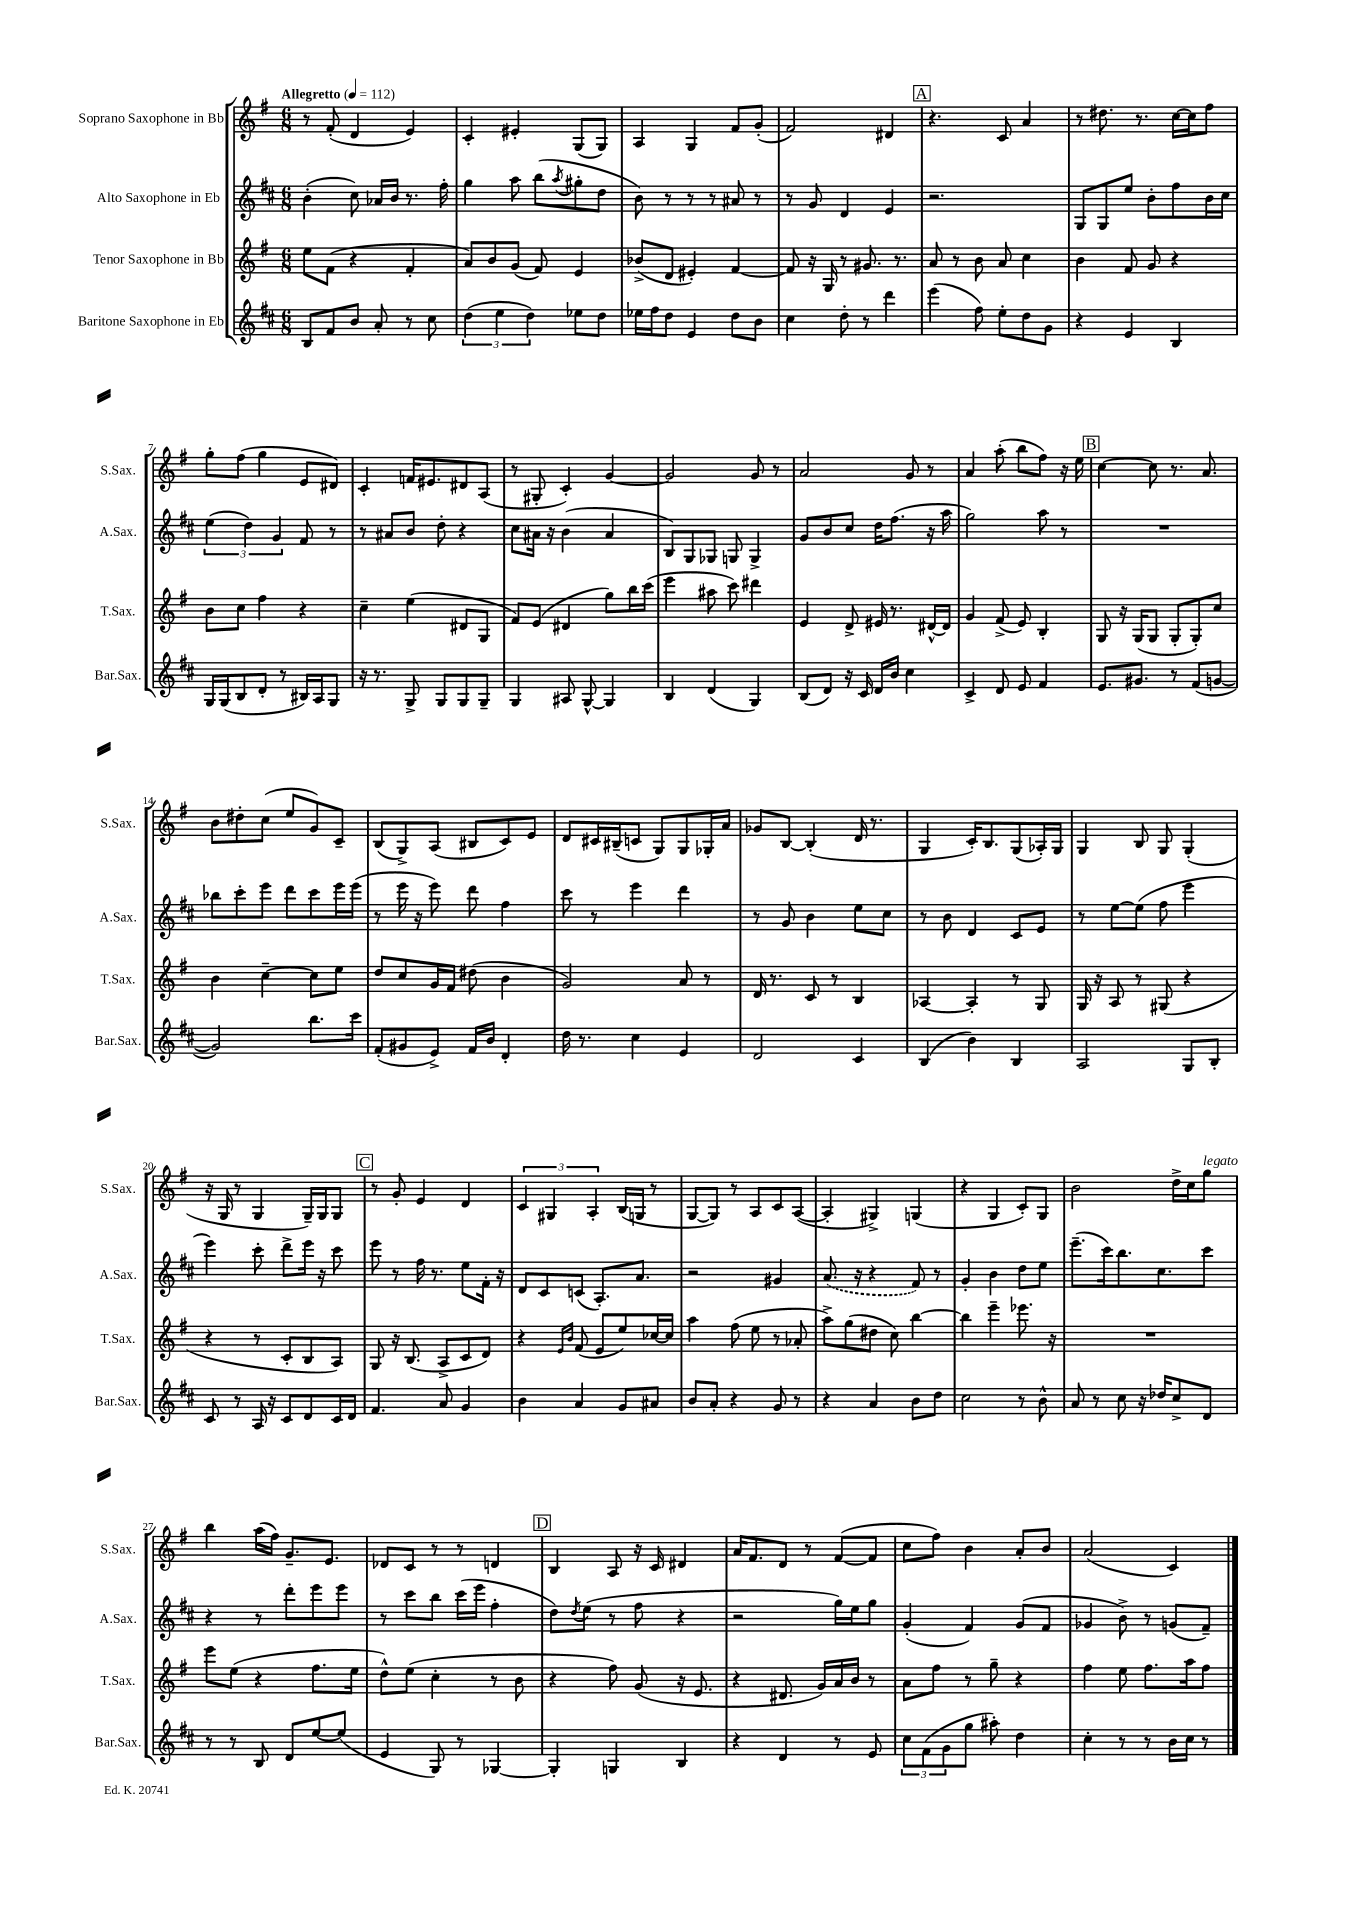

**kern	**kern	**kern	**kern
*staff4	*staff3	*staff2	*staff1
*clefG2	*clefG2	*clefG2	*clefG2
*k[f#c#]	*k[f#]	*k[f#c#]	*k[f#]
*M6/8	*M6/8	*M6/8	*M6/8
*MM112	*MM112	*MM112	*MM112
8B/L	8ee\L	(4b'\	8r
8f#/	(8f#\J	.	(8f#'/
8b/J	4r	8cc#\)	4d/
8a'/	.	16a-/LL	.
.	.	16b/JJ	.
8r	4f#'/	8.r	4e/)
8cc#\	.	.	.
.	.	16ff#'\	.
=	=	=	=
(6dd\	8a/L)	4gg\	4c'/
.	8b/	.	.
6ee\	.	.	.
.	(8g/J	8aa\	4e#'/
6dd\)	.	.	.
.	8f#/)	(8bb\L	.
.	.	8qaa/	.
8ee-\L	4e/	8gg#'\	(8G/L
8dd\J	.	8dd\J	8G/J)
=	=	=	=
16ee-\LL	(8b-^/L	8b\)	4A/
16ff#\J	.	.	.
8dd\J	8d/J	8r	.
4e/	4e#'/)	8r	4G/
.	.	8r	.
8dd\L	[4f#/	8a#/	8f#/L
8b\J	.	8r	(8g'/J
=	=	=	=
4cc#\	8f#/]	8r	2f#/)
.	16r	8g/	.
.	16G/	.	.
8dd'\	8r	4d/	.
8r	8.g#/	.	.
4ddd\	.	4e/	4d#/
.	8.r	.	.
=	=	=	=
(4eee\	8a/	2.r	4.r
.	8r	.	.
8ff#\)	8b\	.	.
8ee'\L	8a/	.	8c/
8dd\	4cc\	.	4a/
8g\J	.	.	.
=	=	=	=
4r	4b\	8G/L	8r
.	.	8G/	8.dd#\
4e/	8f#/	8ee/J	.
.	.	.	8.r
.	8g/	8b'\L	.
4B/	4r	8ff#\	[16cc\LL
.	.	.	16cc\]J
.	.	16b\L	8ff#\J
.	.	16cc#\JJ	.
=	=	=	=
16G/LL	8b\L	(6ee\	8gg'\L
(16G/J	.	.	.
8B/	8cc\J	.	(8ff#\J
.	.	6dd\)	.
8d'/J	4ff#\	.	4gg\
.	.	6g/	.
8r	.	.	.
16B#/LL)	4r	8f#/	8e/L
16A/J	.	.	.
8G/J	.	8r	8d#/J)
=	=	=	=
16r	4cc~\	8r	4c'/
8.r	.	.	.
.	.	8a#/L	.
8G^/	(4ee\	8b/J	16f/LK
.	.	.	8.e#/
8G/L	.	8dd'\	.
8G/	8d#/L	4r	8d#/
8G~/J	8G/J	.	(8A/J
=	=	=	=
4G/	8f#/L)	8cc#\L	8r
.	(8e/J	16a#\Jk	8G#'/
.	.	16r	.
8A#/	4d#/	(4b\	4c'/)
[8G^^/	.	.	.
4G/]	8gg\L)	4a#/	[4g/
.	16bb\L	.	.
.	(16ccc\JJ	.	.
=	=	=	=
4B/	4eee\	8B/L)	2g/]
.	.	8G/	.
(4d/	8aa#\	8G-/J	.
.	8ccc\)	8G/	.
4G/)	4ddd#\	4G^/	8g/
.	.	.	8r
=	=	=	=
(8B/L	4e/	8g/L	2a/
8d/J)	.	8b/	.
16r	8d^/	8cc#/J	.
16c#/	.	.	.
16d/LL	16e#/	16dd\LK	.
16b/JJ	8.r	(8.ff#\J	.
4cc#\	.	.	8g/
.	[16d#^^/LL	16r	8r
.	16d#/]JJ	16aa\	.
=	=	=	=
4c#^/	4g/	2gg\)	4a/
8d/	(8f#^/	.	(8aa'\
8e/	8e/)	.	8bb\L
4f#/	4B'/	8aa\	8ff#\J)
.	.	8r	16r
.	.	.	16ee\
=	=	=	=
8.e/L	8G/	2.r	[4cc\
.	16r	.	.
8.g#/J	(16G/LK	.	.
.	8G/J	.	8cc\]
8r	8G'/L	.	8.r
(8f#/L	8G'/)	.	.
.	.	.	8.a/
[8g/J	8cc/J	.	.
=	=	=	=
2g/])	4b\	8bb-\L	8b\L
.	.	8ccc#'\	8dd#'\
.	[4cc~\	8eee\J	(8cc\J
.	.	8ddd\L	8ee/L
8.bb\L	8cc\]L	8ccc#\	8g/)
.	8ee\J	16eee\L	8c~/J
16ccc#\Jk	.	(16eee\JJ	.
=	=	=	=
(8f#'/L	8dd/L	8r	(8B/L
8g#/	8cc/	16eee\	8G^/)
.	.	16r	.
8e^/J)	16g/L	8eee\)	(8A/J
.	16f#/JJ	.	.
16f#/LL	(8dd#\	8ddd\	8B#/L
16b/JJ	.	.	.
4d'/	4b\	4ff#\	8c/)
.	.	.	8e/J
=	=	=	=
16dd\	2g/)	8ccc#\	8d/L
8.r	.	.	.
.	.	8r	16c#/L
.	.	.	(16B#~/J
4cc#\	.	4eee\	8c/J
.	.	.	8G/L)
4e/	8a/	4ddd\	8G/
.	8r	.	16G-'/L
.	.	.	16a/JJ
=	=	=	=
2d/	16d/	8r	8g-/L
.	8.r	.	.
.	.	8g/	[8B/J
.	8c/	4b\	(4B'/]
.	8r	.	.
4c#/	4B/	8ee\L	16d/
.	.	.	8.r
.	.	8cc#\J	.
=	=	=	=
(4B/	[4A-/	8r	4G/
.	.	8b\	.
4b\)	4A-'/]	4d/	16c'/LK)
.	.	.	8.B/
4B/	8r	8c#/L	(8G/
.	8G/	8e/J	16A-'/L)
.	.	.	16G/JJ
=	=	=	=
2A/	16G/	8r	4G/
.	16r	.	.
.	8A/	[8ee\L	.
.	8r	(8ee\]J	8B/
.	(8G#/	8ff#\	8G/
8G/L	4r	4eee\	(4G'/
8B'/J	.	.	.
=	=	=	=
8c#/	4r	4eee\)	16r
.	.	.	16G/
8r	.	.	8r
16A/	8r	8ccc#'\	4G/
16r	.	.	.
8c#/L	8c'/L	8ddd^\L	.
8d/	8B/	16eee\Jk	16G~/LL)
.	.	16r	16G/J
16c#/L	8A/J)	8ccc#\	8G/J
16d/JJ	.	.	.
=	=	=	=
4.f#/	8G/	8eee\	8r
.	16r	8r	8g'/
.	(8.B/	.	.
.	.	16ff#\	4e/
.	.	8.r	.
8a/	8A^/L	.	.
4g/	8c/	8ee\L	4d/
.	8d/J)	16f#'\Jk	.
.	.	16r	.
=	=	=	=
4b\	4r	8d/L	6c/
.	.	8c#/	.
.	.	.	6G#/
.	16qqe/LL	.	.
.	16qqb/JJ	.	.
4a/	(8f#/	(8c/J	.
.	.	.	6A'/
.	8e/L	8.A'/L)	.
8g/L	8ee/)	.	(16B/LL
.	.	8.a/J	16G/JJ
8a#/J	[16cc-/L	.	8r
.	16cc-/]JJ	.	.
=	=	=	=
8b/L	4aa\	2r	[8G/L
8a'/J	.	.	8G/]J)
4r	(8ff#\	.	8r
.	8ee\	.	8A/L
8g/	8r	4g#/	8c/
8r	8a-'/	.	([8A/J
=	=	=	=
4r	8aa^\L)	(8.a/	4A'/]
.	(8gg\	.	.
.	.	16r	.
4a/	8dd#\J	4r	4G#^/)
.	8cc\)	.	.
8b\L	[4bb\	8f#/)	(4G/
8dd\J	.	8r	.
=	=	=	=
2cc#\	4bb\]	4g'/	4r
.	4eee~\	4b\	4G/
8r	8.eee-\	8dd\L	8c'/L)
8b^^\	.	8ee\J	8G/J
.	16r	.	.
=	=	=	=
8a/	2.r	(8.eee~\L	2b\
8r	.	.	.
.	.	16ccc#\k)	.
8cc#\	.	8.bb\	.
16r	.	.	.
16dd-/LK	.	8.cc#\	.
8cc#^/	.	.	16dd^\LL
.	.	.	16cc\J
8d/J	.	8ccc#\J	8gg\J
=	=	=	=
8r	8eee\L	4r	4bb\
8r	(8ee\J	.	.
8B/	4r	8r	(16aa\LL
.	.	.	16ff#\JJ)
8d/L	.	8ddd'\L	8.g~/L
[8ee/	8.ff#\L	8eee\	.
.	.	.	8.e/J
(8ee/]J	.	8eee\J	.
.	16ee\Jk	.	.
=	=	=	=
4e/	8dd^^\L)	8r	8d-/L
.	(8ee\J	8ccc#\L	8c/J
8G/)	4cc'\	8bb\J	8r
8r	.	(16ccc#\LL	8r
.	.	16eee\JJ	.
[4G-/	8r	4ff#'\	4d/
.	8b\	.	.
=	=	=	=
4G-'/]	4r	8dd\L)	4B/
.	.	8qdd/	.
.	.	(8ee\J	.
4G/	8ff#\)	8r	8A/
.	(8g/	8ff#\	16r
.	.	.	16c/
4B/	16r	4r	4d#/
.	8.e/	.	.
=	=	=	=
4r	4r	2r	16a/LK
.	.	.	8.f#/
4d/	8.d#/	.	8d/J
.	.	.	8r
.	16g/LL)	.	.
8r	16a/	16gg\LL)	([8f#/L
.	16b/JJ	16ee\J	.
8e/	8r	8gg\J	8f#/]J
=	=	=	=
12cc#\L	8a\L	(4g'/	8cc\L
(12f#\	.	.	.
.	8ff#\J	.	8ff#\J)
12g\	.	.	.
8gg\J	8r	4f#/)	4b\
8aa#'\)	8gg~\	.	.
4dd\	4r	(8g/L	8a'/L
.	.	8f#/J	8b/J
=	=	=	=
4cc#'\	4ff#\	4g-/	(2a/
8r	8ee\	8b^\)	.
8r	8.ff#\L	8r	.
16b\LL	.	(8g/L	4c/)
16cc#\JJ	16aa\k	.	.
8r	8ff#\J	8f#~/J)	.
==	==	==	==
*-	*-	*-	*-
